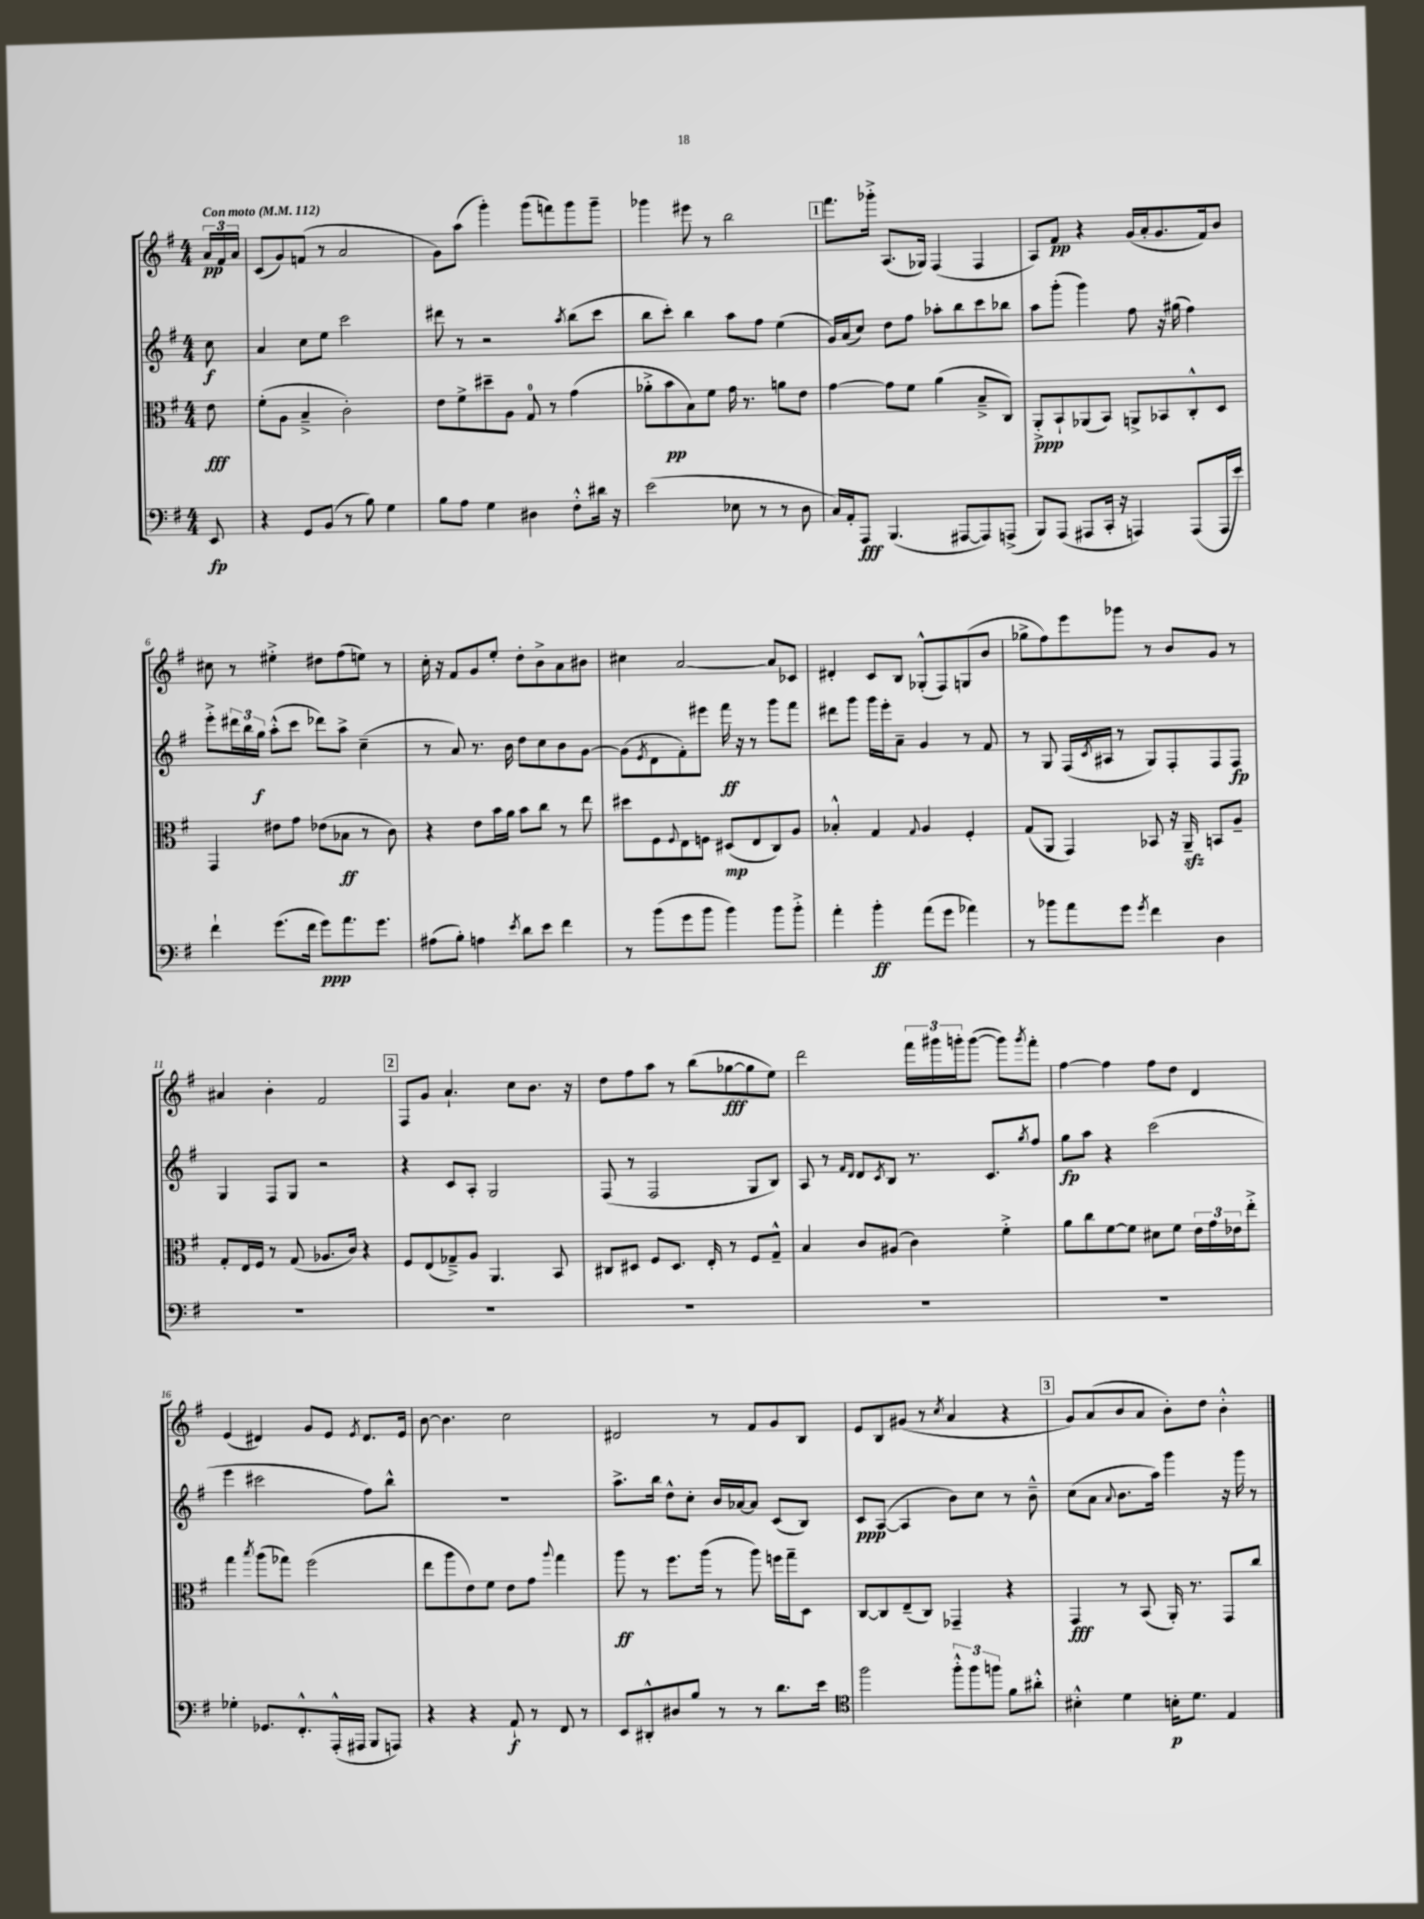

**kern	**kern	**kern	**kern
*staff4	*staff3	*staff2	*staff1
*clefF4	*clefC3	*clefG2	*clefG2
*k[f#]	*k[f#]	*k[f#]	*k[f#]
*M4/4	*M4/4	*M4/4	*M4/4
*MM112	*MM112	*MM112	*MM112
8EE/	8e\	8cc\	24a/LL
.	.	.	24f#/
.	.	.	24a/JJ
=	=	=	=
4r	(8f#'\L	4a/	(8c/L
.	8A\J	.	8g/)
8GG/L	4B~^/	8cc\L	(8f/J
(8BB/J	.	8ee\J	8r
8r	2c'\)	2ccc\	2a/
8B\)	.	.	.
4G\	.	.	.
=	=	=	=
8B\L	8e\L	8ddd#\	8g\L)
8A\J	8f#^\	8r	(8aa\J
4G\	8dd#~\	2r	4ggg'\)
.	8A\J	.	.
4D#\	8G/	.	(8ggg\L
.	8r	.	8fff\)
.	.	8qaa/	.
8F#'^^\L	(4g\	(8bb\L	8ggg\
16d#\Jk	.	8ccc\J	8ggg~\J
16r	.	.	.
=	=	=	=
(2e\	8a-'^\L	8bb\L	4ggg-\
.	8b\	8ccc'\J)	.
.	8B\)	4bb\	8eee#\
.	8f#\J	.	8r
8E-\	16g\	8aa\L	2bb\
.	8.r	.	.
8r	.	8ff#\J	.
8r	8a\L	(4ee\	.
8D\	8e\J	.	.
=	=	=	=
16C/LL)	[4g\	16g/LL)	8.fff#\L
16AA'/J	.	(16a/J	.
8AAA/J	.	8cc/J)	.
.	.	.	16ggg-'^\Jk
(4.BBB/	8g\]L	8dd\L	(8.A/L
.	8f#\J	8ff#\J	.
.	.	.	16G-/Jk)
.	(4a\	8aa-'\L	(4F#/
[8AAA#/L	.	8bb\	.
8AAA#/])	8B~^/L	8ccc\	4F#/
(8AAA^/J	8C/J)	8bb-\J	.
=	=	=	=
8BBB/L)	8AA'^/L	8aa\L	8A/L)
(8AAA/J	8BB`/	(8ggg'\J	8f#/J
8AAA#/L	(8AA-/	4ggg\)	4r
16CC'/Jk	8BB/J)	.	.
16r	.	.	.
4AAA/)	8AA^/L	8ff#\	(16g/LL
.	.	.	16a'/J
.	8BB-/	16r	8.g/
.	.	(16gg#\	.
(8AAA/L	8C'^^/	4ff#\)	.
.	.	.	16f#/k)
16AAA/L	8D/J	.	8b/J
16e/JJ)	.	.	.
=	=	=	=
4f#`\	4GG/	8eee'^\L	8cc#\
.	.	24ddd#\L	8r
.	.	24bb\	.
.	.	24gg\JJ	.
(8.g\L	8e#\L	(8aa'^^\L	4ee#'^\
.	8g\J	8ccc\J	.
16f#\Jk	.	.	.
8g\L)	(8e-\L	8ddd-\L)	8dd#\L
8.a\	8B-\J	8aa^\J	(8ff#\
.	8r	(4cc~\	8ee\J)
8.g\J	.	.	.
.	8c\)	.	8r
=	=	=	=
(8A#\L	4r	8r	16cc'\
.	.	.	16r
8B'\J)	.	8a/)	8f#/L
4A\	8e\L	8.r	8g/
.	16b\L	.	8ee'/J
.	16a\JJ	16b\	.
8qe/	.	.	.
8d\L	8b\L	8dd\L	8dd'\L
8e\J	8cc\J	8cc\	8b^\
4f#\	8r	8b\	8a\
.	8ee\	[8g\J	8b#\J
=	=	=	=
8r	8dd#\L	(8g\]L	4cc#\
.	.	8qe/	.
(8b\L	8F#\	8d\	.
.	8qqF#/	.	.
8g\	8E\	8f#'\)	[2a/
8b\J	8F\J	8eee#\J	.
4b\)	(8D#/L	16fff#\	.
.	.	16r	.
.	8E/	8r	.
8b\L	8C/)	8ggg\L	8a/]L
8b'^\J	8A/J	8fff#\J	8c-/J
=	=	=	=
4a'\	4B-'^^/	8ddd#\L	4d#'/
.	.	8ggg\J	.
4b'\	4G/	16ggg\LL	8c/L
.	.	16eee'\J	.
.	.	8a~\J	8B/J
.	8qqG/	.	.
(8a\L	4A/	4g/	(8G-'^^/L
8g\J	.	.	8F#/)
4a-\)	4F#'/	8r	(8G/
.	.	8f#/	8b/J
=	=	=	=
8r	(8G/L	8r	8gg-^\L
8b-\L	8AA/J	8G/	8ff#\)
8a\	4GG/)	(16F#/LL	8eee\
.	.	8qc/	.
.	.	16A#/JJ	.
8g\J	.	8r	8ggg-\J
8qg/	.	.	.
4f#\	8BB-/	8G/L)	8r
.	16r	8F#'/	8b/L
.	16AA~/	.	.
4D\	8BB/L	8F#/	8g/J
.	8A~/J	8F#/J	8r
=	=	=	=
1r	8G'/L	4G/	4a#/
.	16E/L	.	.
.	16F#/JJ	.	.
.	8r	8F#/L	4b'\
.	(8G/	8G/J	.
.	8.A-/L	2r	2f#/
.	16c/Jk)	.	.
.	4r	.	.
=	=	=	=
1r	8F#/L	4r	8F#/L
.	(8E/	.	8g/J
.	8G-~^/)	8c/L	4.a`/
.	8A/J	8A'/J	.
.	4.AA/	2G/	.
.	.	.	8cc\L
.	.	.	8.b\J
.	8BB/	.	.
.	.	.	16r
=	=	=	=
1r	8C#/L	(8F#/	8dd\L
.	8D#/J	8r	8ff#\
.	8F#/L	2F#/	8aa\J
.	8.D#/J	.	8r
.	.	.	(8bb\L
.	16E'/	.	.
.	8r	.	[8gg-\
.	8F#/L	8G/L	8gg-\]
.	8G~^^/J	8B/J)	8ee\J)
=	=	=	=
1r	4B/	8A/	2ddd\
.	.	8r	.
.	.	16qqf#/LL	.
.	.	16qqd/JJ	.
.	8c/L	8d/L	.
.	.	8qc/	.
.	(8A#/J	8B/J	.
.	4c\)	8.r	24fff#\LL
.	.	.	24ggg#\
.	.	.	24ggg'\J
.	.	.	([8ggg\J
.	.	8.c/L	.
.	4f#'^\	.	8ggg\]L)
.	.	8qgg/	8qggg/
.	.	8ff#/J	8fff#'\J
=	=	=	=
1r	8a\L	8gg\L	[4ff#\
.	8cc\	8aa\J	.
.	[8f#\	4r	4ff#\]
.	8f#\]J	.	.
.	8d#\L	(2ccc\	8ff#\L
.	8f#\J	.	8dd\J
.	24e\LL	.	4d/
.	24g\	.	.
.	24e-\J	.	.
.	8ee'^\J	.	.
=	=	=	=
4G-'\	4gg\	4eee\	(4e/
.	8qbb/	.	.
8.GG-/L	(8aa\L	2ccc#\	4d#/)
.	8gg-\J)	.	.
8.FF#'^^/	.	.	.
.	(2ff#\	.	8g/L
(16AAA'^^/L	.	.	8e/J
16AAA#/JJ	.	.	.
.	.	.	8qe/
8BBB/L	.	8ff#\L)	8.d#/L
8AAA/J)	.	8bb^^\J	.
.	.	.	16e/Jk
=	=	=	=
4r	8ee\L	1r	[8b\
.	8aa\	.	4.b\]
4r	8e\)	.	.
.	8f#\J	.	.
8AA`/	8e\L	.	2cc\
8r	8g\J	.	.
.	8qqaa/	.	.
8FF#/	4gg\	.	.
8r	.	.	.
=	=	=	=
8EE/L	8aa\	8.aa^\L	2d#/
8DD#'^^/	8r	.	.
.	.	16bb\Jk	.
8D#/	8.ff#\L	8dd^^\L	.
8B/J	.	8cc'\J	.
.	(16aa\Jk	.	.
8r	8r	16b/LL	8r
.	.	[16a-/J	.
8r	8aa\)	8a-/]J	8f#/L
8.d\L	16ff\LL	(8c/L	8g/
.	16gg~\J	.	.
.	8D\J	8B/J)	8B/J
16e\Jk	.	.	.
=	=	=	=
*clefC4	*	*	*
2ff#\	[8C/L	8c/L	8e/L
.	8C/]	([8A/J	8B/
.	(8E~/	4A/]	(8g#/J
.	8C/J)	.	8r
.	.	.	8qcc/
12ff#'^^\L	4GG-~/	8b\L)	4a/
12ff#\	.	.	.
.	.	8cc\J	.
12ff\J	.	.	.
8f#\L	4r	8r	4r
8a#'^^\J	.	8b~^^\	.
=	=	=	=
4B#'^^\	4GG/	(8cc\L	8g/L)
.	.	8a\J	(8a/
.	.	8qqa/	.
4d\	8r	8.b\L	8b/
.	(8BB/	.	8a/J
.	.	16aa\Jk)	.
16B'\LK	16AA'/)	4ggg\	8b'\L)
8.d\J	8.r	.	.
.	.	.	8dd\J
4E/	8GG/L	16r	4b'^^\
.	.	16ggg\	.
.	8cc/J	8r	.
==	==	==	==
*-	*-	*-	*-
